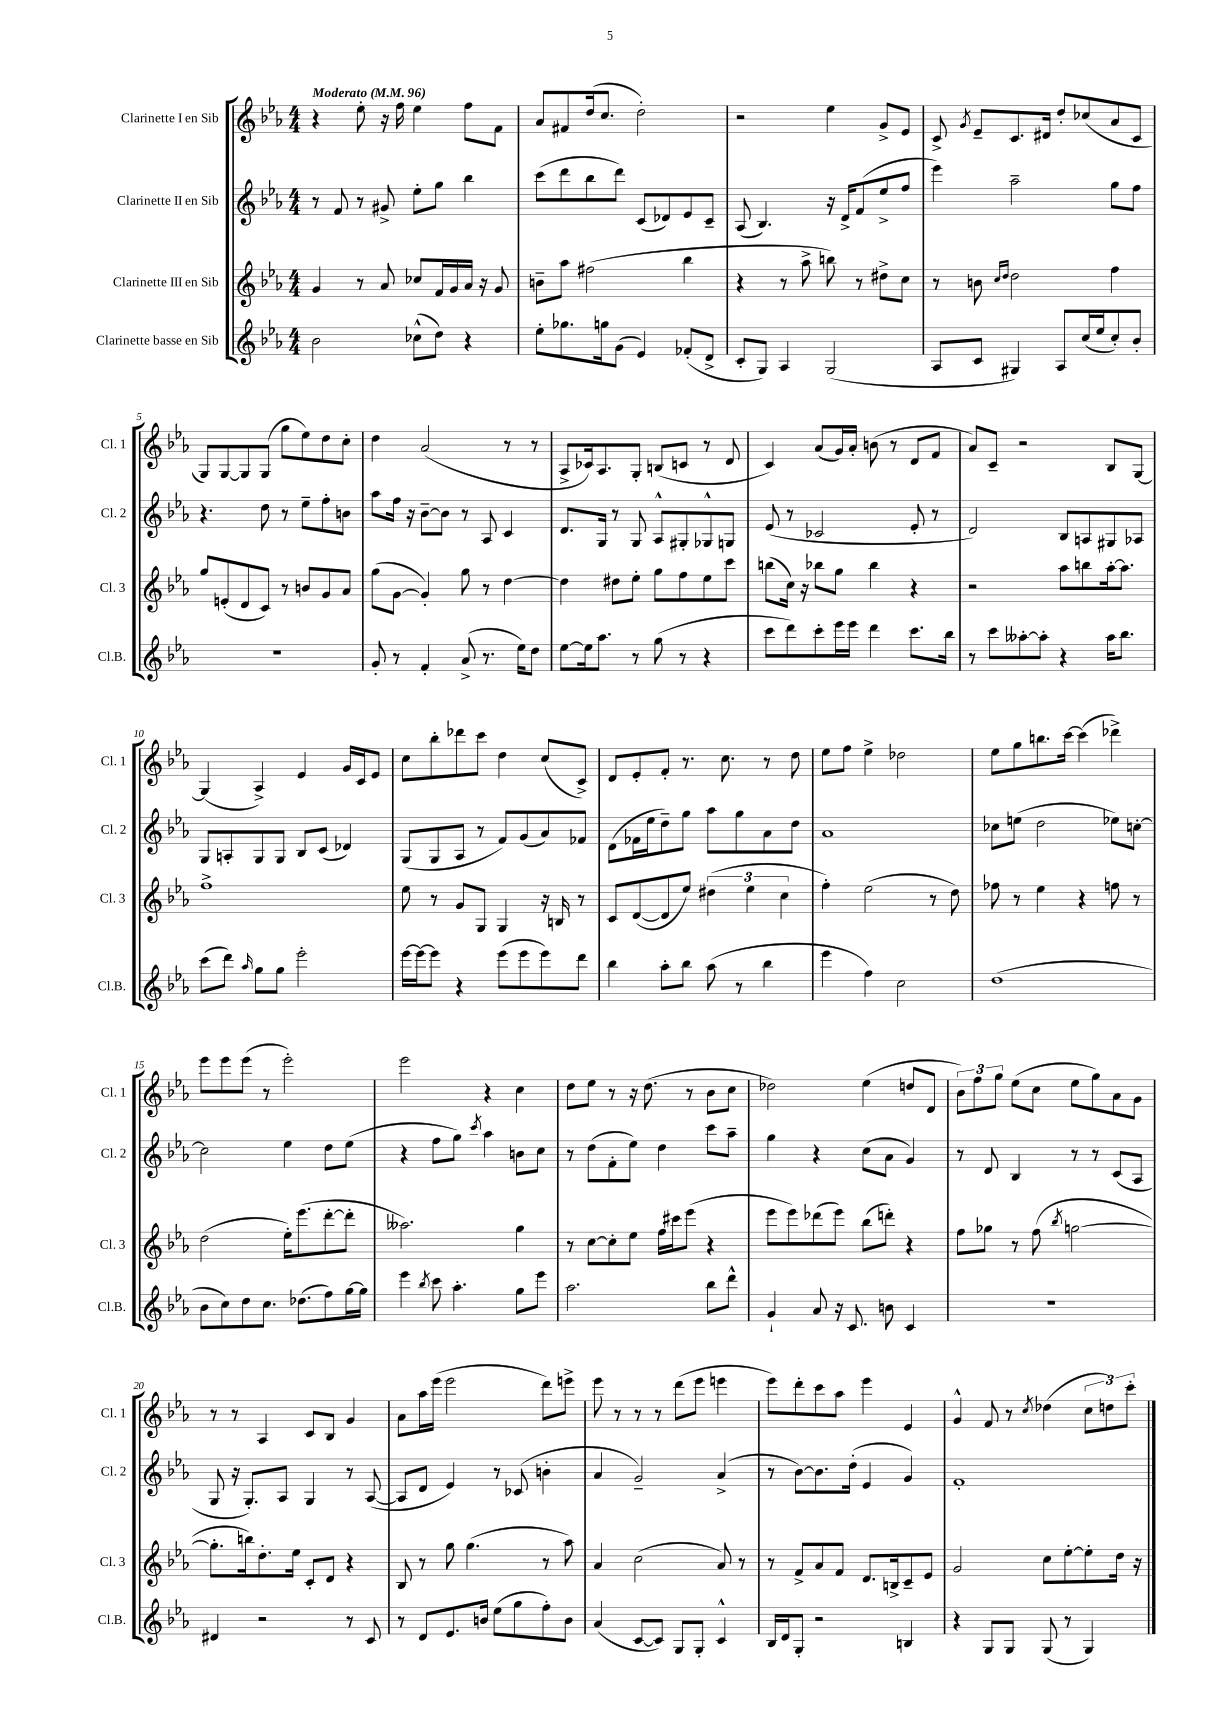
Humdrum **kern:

**kern	**kern	**kern	**kern
*part4	*part3	*part2	*part1
*staff4	*staff3	*staff2	*staff1
*I"Clarinette basse en Sib	*I"Clarinette III en Sib	*I"Clarinette II en Sib	*I"Clarinette I en Sib
*I'Cl.B.	*I'Cl. 3	*I'Cl. 2	*I'Cl. 1
*clefG2	*clefG2	*clefG2	*clefG2
*k[b-e-a-]	*k[b-e-a-]	*k[b-e-a-]	*k[b-e-a-]
*M4/4	*M4/4	*M4/4	*M4/4
*MM96	*MM96	*MM96	*MM96
=1	=1	=1	=1
!	!	!	!LO:TX:a:B:t=Moderato
2b-\	4g/	8r	4r
.	.	8f/	.
.	8r	8r	8ee-'\
.	8a-/	8g#X^/	16r
.	.	.	16ff\
(8cc-X^^\L	8cc-X/L	8ee-'\L	4ee-\
8dd\J)	16f/L	8gg\J	.
.	16g/	.	.
4r	16a-/JJ	4bb-\	8ff\L
.	16r	.	.
.	8g/	.	8f\J
=2	=2	=2	=2
8ee-'\L	8bn~\L	(8ccc\L	8a-/L
8.gg-X\	8aa-\J	8ddd\	8f#X/
.	(2ff#X\	8bb-\	(16dd/k
16ggn\k	.	.	8.cc/J
(8g\J	.	8ddd\J)	.
4e-/)	.	(8c/L	2dd'\)
.	.	8d-X/)	.
(8f-X'/L	4bb-\	8e-/	.
8d^/J	.	8c~/J	.
=3	=3	=3	=3
8c'/L	4r	(8A-/	2r
8G/J)	.	4.B-/)	.
4A-/	8r	.	.
.	8aa-^\	.	.
(2G/	8bbn\)	16r	4ee-\
.	.	16d^/KL	.
.	8r	(8f/	.
.	8dd#X^\L	8ee-^/	8g^/L
.	8cc\J	8ff/J	8e-/J
=4	=4	=4	=4
8A-/L	8r	4eee-\)	8c^/
.	.	.	8qg/
8c/J	8bn\	.	8e-~/L
.	16qqcc/LL	.	.
.	16qqdd/JJ	.	.
4G#X/)	2dd\	2aa-~\	8.c/
.	.	.	16d#X/Jk
8A-/L	.	.	8dd'/L
(16cc/L	.	.	(8cc-X/
16ee-/J	.	.	.
8cc'/)	4ff\	8gg\L	8a-/
8b-'/J	.	8ff\J	8c/J
!!LO:LB:g=z
=5	=5	=5	=5
1r	8gg/L	4.r	8G/L)
.	(8en'/	.	[8G/
.	8d/	.	8G/]
.	8c/J)	8dd\	(8G/J
.	8r	8r	8gg\L
.	8bn/L	8ee-~\L	8ee-\)
.	8g/	8ff'\	8dd\
.	8a-/J	8bn\J	8cc'\J
=6	=6	=6	=6
8g'/	(8gg\L	8aa-\L	4dd\
8r	[8g\J	16ff\Jk	.
.	.	16r	.
4f'/	4g'/])	[8b-~\L	(2a-/
.	.	8b-\J]	.
(8a-^/	8gg\	8r	.
8.r	8r	8A-/	.
.	[4dd\	4c/	8r
16ee-\KL)	.	.	.
8dd\J	.	.	8r
=7	=7	=7	=7
[8ee-\L	4dd\]	8.d/L	8A-^/L
16ee-\k]	.	.	16c-X/k)
8.aa-\J	.	16G/Jk	8.A-/
.	8dd#X\L	8r	.
8r	8ee-'\J	8G/	8G'/J
(8gg\	8gg\L	8A-^^/L	(8Bn/L
8r	8ff\	8G#X'/	8cn/J
4r	8ee-\	8G-X^^/	8r
.	8ccc\J	8Gn/J	8d/
=8	=8	=8	=8
8ccc\L	(8bbn\L	(8e-/	4c/)
8ddd\)	16cc\Jk)	8r	.
.	16r	.	.
8ccc'\	8bb-X\L	2c-X/	(8a-/L
16eee-\L	8gg\J	.	16g/L)
16eee-\JJ	.	.	16a-'/JJ
4ddd\	4bb-\	.	(8bn\
.	.	.	8r
8.ccc\L	4r	8e-'/	8d/L
.	.	8r	8f/J
16bb-\Jk	.	.	.
=9	=9	=9	=9
8r	2r	2d/)	8a-/L)
8ccc\L	.	.	8c~/J
[8aa--X'\	.	.	2r
8aa--'\J]	.	.	.
4r	8aa-\L	8B-/L	.
.	8bbn\	8An/	.
16aa--\KL	[16aa-'\k	8G#X/	8B-/L
8.bb-\J	8.aa-\J]	.	.
.	.	8A-X/J	[8G/J
!!LO:LB:g=z
=10	=10	=10	=10
(8ccc\L	1ff^	8G/L	(4G/]
8ddd\J)	.	8An'/	.
16qqaa-/	.	.	.
8gg\L	.	8G/	4A-^/)
8gg\J	.	8G/J	.
2eee-'\	.	8B-/L	4e-/
.	.	(8c/J	.
.	.	4d-X/)	16g/LL
.	.	.	16c/J
.	.	.	8e-/J
=11	=11	=11	=11
[16eee-\LL	8ee-\	(8G/L	8cc\L
16eee-\J_	.	.	.
8eee-\J]	8r	8G/	8bb-'\
4r	8g/L	8A-/J	8ddd-X\
.	8G/J	8r	8ccc\J
(8eee-\L	4G/	8f/L)	4dd\
8eee-\	.	(8g/	.
8eee-\)	16r	8a-/)	(8cc/L
.	16Bn/	.	.
8ddd\J	8r	8f-X/J	8c^/J)
=12	=12	=12	=12
4bb-\	8c/L	(8d\L	8d/L
.	([8d/	16f-X\L	8e-'/
.	.	16ee-\J	.
8aa-'\L	8d/]	8dd~\)	8f'/J
8bb-\J	8ee-/J)	8gg\J	8.r
(8aa-\	(6dd#X\	8aa-\L	.
.	.	.	8.cc\
8r	.	8gg\	.
.	6ee-\	.	.
4bb-\	.	8a-\	8r
.	6cc\	.	.
.	.	8dd\J	8dd\
=13	=13	=13	=13
4eee-\	4ff'\)	1a-	8ee-\L
.	.	.	8ff\J
4ff\)	(2ee-\	.	4ee-^\
2cc\	.	.	2dd-X\
.	8r	.	.
.	8dd\)	.	.
=14	=14	=14	=14
(1dd	8ff-X\	8cc-X\L	8ee-\L
.	8r	(8een\J	8gg\
.	4ee-\	2dd\	8.bbn\
.	.	.	[16ccc\Jk
.	4r	.	(4ccc\]
.	8ffn\	8ee-X\L)	4ddd-X^\)
.	8r	[8ccn'\J	.
!!LO:LB:g=z
=15	=15	=15	=15
8b-\L	(2dd\	2cc\]	8eee-\L
8cc\)	.	.	8eee-\
8dd\	.	.	(8eee-\J
8.cc\J	.	.	8r
.	16ee-'\KL)	4ee-\	2eee-'\)
(8.dd-X\L	(8.eee-\	.	.
8ff\)	[8ddd'\	8dd\L	.
[16gg\L	8ddd'\J]	(8ee-\J	.
16gg\JJ]	.	.	.
=16	=16	=16	=16
4eee-\	2.aa--X\)	4r	2eee-\
8qbb-/	.	.	.
8ccc\	.	8ff\L	.
4.aa-'\	.	8gg\J)	.
.	.	8qccc/	.
.	.	4aa-\	4r
8gg\L	4gg\	8bn\L	4cc\
8eee-\J	.	8cc\J	.
=17	=17	=17	=17
2.aa-\	8r	8r	8dd\L
.	[8cc\L	(8dd\L	8ee-\J
.	8cc'\]	8f'\	8r
.	8ee-\J	8ee-\J)	16r
.	.	.	(8.dd\
.	16ff\LL	4dd\	.
.	16ccc#X\J	.	.
.	(8eee-\J	.	8r
8bb-\L	4r	8ccc\L	8b-\L
8ddd^^\J	.	8aa-~\J	8cc\J
=18	=18	=18	=18
4g`/	8eee-\L	4gg\	2dd-X\)
.	8eee-\)	.	.
8a-/	(8ddd-X\	4r	.
16r	8eee-\J)	.	.
8.c/	.	.	.
.	(8bb-\L	(8cc\L	(4ee-\
8bn\	8dddn'\J)	8a-\J	.
4c/	4r	4g/)	8ddn/L
.	.	.	8d/J
=19	=19	=19	=19
1r	8ff\L	8r	12b-\L)
.	.	.	12ff\
.	8gg-X\J	8d/	.
.	.	.	12gg\J
.	8r	4B-/	(8ee-\L
.	(8ff\	.	8cc\J
.	8qbb-/	.	.
.	[2ggn\	8r	8ee-\L
.	.	8r	8gg\)
.	.	(8c/L	8a-\
.	.	8A-/J	8g\J
!!LO:LB:g=z
=20	=20	=20	=20
4d#X/	8.gg'\L]	8G/	8r
.	.	16r	8r
.	16bbn\k)	8.G'/L)	.
2r	8.dd'\	.	4A-/
.	.	8A-/J	.
.	16ee-\Jk	.	.
.	8c'/L	4G/	8c/L
.	8d/J	.	8B-/J
8r	4r	8r	4g/
8c/	.	([8A-/	.
=21	=21	=21	=21
8r	8B-/	8A-/L]	8a-\L
8d/L	8r	8d/J	16aa-\L
.	.	.	(16eee-\JJ
8.e-/	8gg\	4e-/)	2eee-\
.	(4.gg\	.	.
16bn/Jk	.	.	.
(8ee-\L	.	8r	.
8gg\	.	(8c-X/	.
8ff'\)	8r	4bn'\	8ddd\L)
8b\J	8aa-\)	.	8eeen^\J
=22	=22	=22	=22
(4a-/	4a-/	4a-/	8eee-\
.	.	.	8r
[8c/L	(2cc\	2g~/)	8r
8c/J])	.	.	8r
8G/L	.	.	(8ddd\L
8G'/J	.	.	8eee-\J
4c^^/	8a-/)	(4a-^/	4eeen\
.	8r	.	.
=23	=23	=23	=23
16B-/LL	8r	8r	8eee-\L)
16d/J	.	.	.
8G'/J	8f^/L	[8b-\L)	8ddd'\
2r	8a-/	8.b-\]	8ccc\
.	8f/J	.	8aa-\J
.	.	(16dd'\Jk	.
.	8.d/L	4e-/	4eee-\
.	16Bn^/k	.	.
4Bn/	8c~/	4g/)	4e-/
.	8e-/J	.	.
=24	=24	=24	=24
4r	2g/	1f'	4g^^/
8G/L	.	.	8f/
8G/J	.	.	8r
.	.	.	8qcc/
(8G/	8cc\L	.	(4dd-X\
8r	[8ee-'\	.	.
4G/)	8ee-'\]	.	12cc\L
.	.	.	12ddn\)
.	16dd\Jk	.	.
.	.	.	12ccc'\J
.	16r	.	.
==	==	==	==
*-	*-	*-	*-
